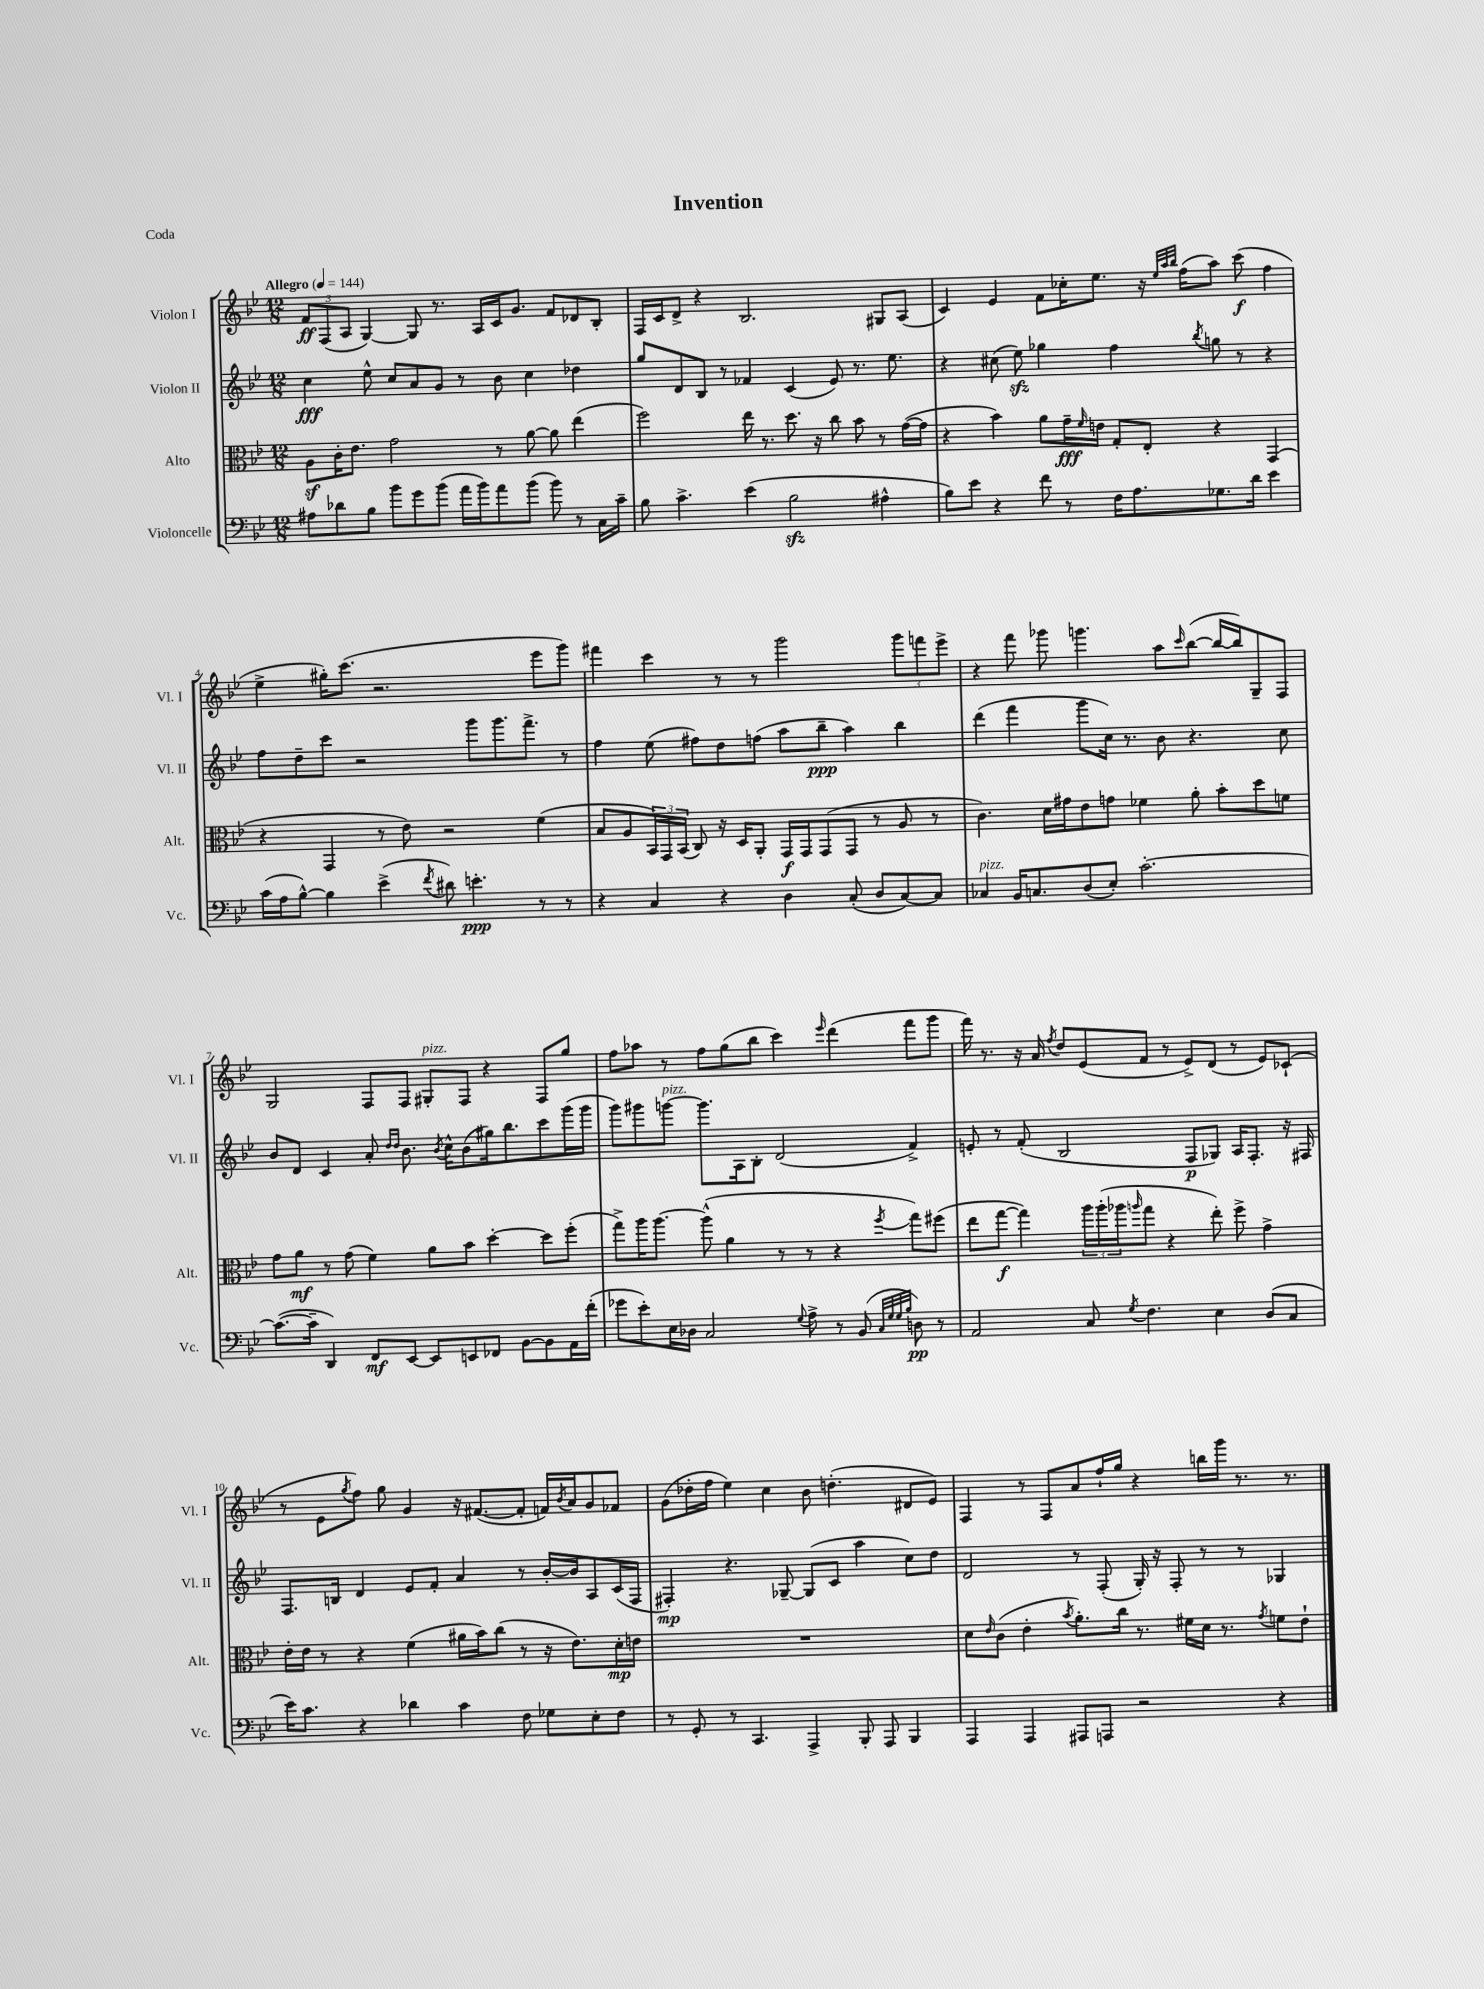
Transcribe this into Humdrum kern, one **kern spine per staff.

**kern	**dynam	**kern	**dynam	**kern	**dynam	**kern	**dynam
*part4	*part4	*part3	*part3	*part2	*part2	*part1	*part1
*staff4	*staff4	*staff3	*staff3	*staff2	*staff2	*staff1	*staff1
*I"Violoncelle	*	*I"Alto	*	*I"Violon II	*	*I"Violon I	*
*I'Vc.	*	*I'Alt.	*	*I'Vl. II	*	*I'Vl. I	*
*clefF4	*	*clefC3	*	*clefG2	*	*clefG2	*
*k[b-e-]	*	*k[b-e-]	*	*k[b-e-]	*	*k[b-e-]	*
*M12/8	*	*M12/8	*	*M12/8	*	*M12/8	*
*MM144	*	*MM144	*	*MM144	*	*MM144	*
=1	=1	=1	=1	=1	=1	=1	=1
!	!	!	!	!	!	!LO:TX:a:B:t=Allegro	!
8A#X\L	.	8Az\L	.	4cc\	fff	12f/L	ff
.	.	.	.	.	.	(12F/	.
8d-X\	.	16c'\K	.	.	.	.	.
.	.	.	.	.	.	12A/J	.
.	.	8.e-\J	.	.	.	.	.
8B-\J	.	.	.	8ee-^^\	.	[4G/)	.
8b-\L	.	2g\	.	8cc/L	.	.	.
8g\	.	.	.	8a/	.	8G/]	.
(8b-\J	.	.	.	8g/J	.	8.r	.
16a\LL	.	.	.	8r	.	.	.
16b-\J)	.	.	.	.	.	16A/LL	.
8a\	.	8r	.	8b-\	.	16c/J	.
.	.	.	.	.	.	8.g/J	.
(8b-\J	.	[8a\	.	4cc\	.	.	.
8b-\)	.	8a\]	.	.	.	8f/L	.
8r	.	(4ee-\	.	4dd-X\	.	8d-X/	.
16C\LL	.	.	.	.	.	8B-'/J	.
16c~\JJ	.	.	.	.	.	.	.
=2	=2	=2	=2	=2	=2	=2	=2
8B-\	.	2ff\)	.	8gg/L	.	16F/LL	.
.	.	.	.	.	.	16c/J	.
4.c^\	.	.	.	8d/	.	8d^/J	.
.	.	.	.	8B-/J	.	4r	.
.	.	.	.	8r	.	.	.
(4e-\	.	16ee-\	.	4f-X/	.	2.B-/	.
.	.	8.r	.	.	.	.	.
2B-zz\	.	8.dd\	.	(4c/	.	.	.
.	.	16r	.	.	.	.	.
.	.	8cc\	.	8e-/)	.	.	.
.	.	8b-\	.	8.r	.	.	.
4A#X^^\	.	8r	.	.	.	8G#X/L	.
.	.	.	.	8.ee-\	.	.	.
.	.	([16g\LL	.	.	.	(8A/J	.
.	.	16g\JJ]	.	.	.	.	.
=3	=3	=3	=3	=3	=3	=3	=3
8B-\L)	.	4r	.	4r	.	4c/)	.
8e-\J	.	.	.	.	.	.	.
4r	.	4b-\)	.	(8cc#X\	.	4e-/	.
.	.	.	.	8ee-zz\)	.	.	.
8f\	.	8a\L	.	4gg-X\	.	8f\L	.
8r	.	16g~\L	fff	.	.	16cc-X'\K	.
.	.	16qqf/	.	.	.	.	.
.	.	16en\JJ	.	.	.	8.ee-\J	.
16F\KL	.	8G'/L	.	4ff\	.	.	.
8.A\	.	.	.	.	.	.	.
.	.	8E-'/J	.	.	.	16r	.
.	.	.	.	.	.	32qqee-/LLL	.
.	.	.	.	.	.	32qqaa/	.
.	.	.	.	.	.	32qqbb-/JJJ	.
.	.	.	.	.	.	(16ff\KL	.
.	.	.	.	8qbb-/	.	.	.
8.G-X\	.	4r	.	8ggn\	.	8aa\J)	.
.	.	.	.	8r	.	(8ccc\	f
16d\Jk	.	.	.	.	.	.	.
4e-\	.	(4GG/	.	4r	.	4ff\	.
!!LO:LB:g=z
=4	=4	=4	=4	=4	=4	=4	=4
(16c\LL	.	4r	.	8ff\L	.	4ee-^\	.
16A\J	.	.	.	.	.	.	.
[8B-^^\J)	.	.	.	8dd~\	.	.	.
4B-\]	.	4GG/	.	8ccc\J	.	16gg#X'\KL)	.
.	.	.	.	.	.	(8.ccc\J	.
.	.	.	.	2r	.	.	.
(4e-^\	.	8r	.	.	.	2.r	.
.	.	8e-\)	.	.	.	.	.
8qf/	.	.	.	.	.	.	.
8d#X\)	.	2r	.	.	.	.	.
4.en'\	ppp	.	.	8ggg\L	.	.	.
.	.	.	.	8.ggg\	.	.	.
.	.	.	.	8.fff^\J	.	.	.
8r	.	(4f\	.	.	.	8eee-\L	.
8r	.	.	.	8r	.	8ggg\J)	.
=5	=5	=5	=5	=5	=5	=5	=5
4r	.	8B-/L	.	4ff\	.	4fff#X\	.
.	.	8A/	.	.	.	.	.
4C/	.	24BB-/L)	.	(8ee-\	.	4ccc\	.
.	.	24GG/	.	.	.	.	.
.	.	(24BB-/JJ	.	.	.	.	.
.	.	8C/)	.	8ff#X\L)	.	.	.
4r	.	16r	.	8dd\	.	8r	.
.	.	16D/KL	.	.	.	.	.
.	.	8AA'/J	.	(8ffn\J	.	8r	.
4D\	.	16GG/LL	f	8aa\L	.	2ggg\	.
.	.	16GG/J	.	.	.	.	.
.	.	(8GG/	.	8bb-~\J	ppp	.	.
(8C'/	.	8GG/J	.	4aa\)	.	.	.
8D/L	.	8r	.	.	.	.	.
[8C/)	.	8A/	.	4bb-\	.	12ggg\L	.
.	.	.	.	.	.	12fffn\	.
8C/J]	.	8r	.	.	.	.	.
.	.	.	.	.	.	12eee-^\J	.
=6	=6	=6	=6	=6	=6	=6	=6
!LO:TX:a:i:t=pizz.	!	!	!	!	!	!	!
4C-X/	.	4.c\)	.	(4ddd\	.	4r	.
16BB-/KL	.	.	.	4fff\	.	8fff\	.
8.Cn/	.	.	.	.	.	.	.
.	.	16d\LL	.	.	.	8ggg-X\	.
.	.	16g#X\J	.	.	.	.	.
(8D/	.	8e-\	.	8ggg\L	.	4.gggn\	.
8E-'/J)	.	8gn\J	.	16cc\Jk)	.	.	.
.	.	.	.	8.r	.	.	.
[2.c'\	.	4f-X\	.	.	.	.	.
.	.	.	.	8b-\	.	8aa\L	.
.	.	.	.	.	.	16qqccc/	.
.	.	8a'\	.	4.r	.	([8bb-\J	.
.	.	8b-'\L	.	.	.	16bb-/LL_	.
.	.	.	.	.	.	16bb-/J])	.
.	.	8dd\	.	.	.	8G~/	.
.	.	8fn\J	.	8cc\	.	8F/J	.
!!LO:LB:g=z
=7	=7	=7	=7	=7	=7	=7	=7
(8.c\L_	.	8g\L	.	8b-/L	.	2G/	.
.	.	8a\J	mf	8d/J	.	.	.
16c~\Jk]	.	.	.	.	.	.	.
4DD/)	.	8r	.	4c/	.	.	.
.	.	(8g\	.	.	.	.	.
8FF/L	mf	4f\)	.	8a'/	.	8F/L	.
.	.	.	.	16qqdd/LL	.	.	.
.	.	.	.	16qqdd/JJ	.	.	.
[8EE-/J	.	.	.	8.b-\	.	8F/J	.
!	!	!	!	!	!	!LO:TX:a:i:t=pizz.	!
8EE-/L]	.	8a\L	.	.	.	8G#X'/L	.
.	.	.	.	8qb-/	.	.	.
.	.	.	.	16cc^^\KL	.	.	.
8EEn/	.	8b-\J	.	(8b-\	.	8F/J	.
8FF-X/J	.	[4dd'\	.	16gg#X\k)	.	4r	.
.	.	.	.	8.bb-\	.	.	.
[8BB-\L	.	.	.	.	.	.	.
8BB-\]	.	8dd\L]	.	8ccc\	.	8F/L	.
16AA\L	.	(8ff'\J	.	(16ggg\L	.	8gg/J	.
(16f'\JJ	.	.	.	16ggg\JJ	.	.	.
=8	=8	=8	=8	=8	=8	=8	=8
8g-X\L	.	8gg^\L)	.	8ggg\L)	.	8ff\L	.
8e-'\)	.	16aa\K	.	8ggg#X\	.	8aa-X\J	.
.	.	[8.aa\J	.	.	.	.	.
!	!	!	!	!LO:TX:a:i:t=pizz.	!	!	!
16E-\L	.	.	.	[8gggn\J	.	8r	.
16D-X\JJ	.	.	.	.	.	.	.
2C/	.	(8aa^^\]	.	8.ggg\L]	.	8ff\L	.
.	.	4a\	.	.	.	(8gg\	.
.	.	.	.	16A\k	.	.	.
.	.	.	.	8B-'\J	.	8bb-\J	.
.	.	8r	.	(2d/	.	4ccc\)	.
8qqG/	.	.	.	.	.	.	.
8A^\	.	8r	.	.	.	.	.
.	.	.	.	.	.	16qqeee-/	.
8r	.	4r	.	.	.	(4ddd\	.
(8BB-/	.	.	.	.	.	.	.
32qqC/LLL	.	.	.	.	.	.	.
32qqG/	.	.	.	.	.	.	.
32qqG/	.	.	.	.	.	.	.
32qqB-/JJJ	.	8qff/	.	.	.	.	.
8Dn\)	pp	8gg\L)	.	4f^/)	.	8fff\L	.
8r	.	(8ff#X\J	.	.	.	8ggg\J	.
=9	=9	=9	=9	=9	=9	=9	=9
2AA/	.	8ee-\L	.	8en'/	.	16fff\)	.
.	.	.	.	.	.	8.r	.
.	.	[8gg\J	f	8r	.	.	.
.	.	4gg\])	.	(8f'/	.	16r	.
.	.	.	.	.	.	16a/	.
.	.	.	.	.	.	8qff/	.
.	.	.	.	2B-/	.	8dd/L	.
8C/	.	24aa\LL	.	.	.	(8e-/	.
.	.	(24aa'\	.	.	.	.	.
.	.	24aa-X\J	.	.	.	.	.
8qG/	.	16qqaan/	.	.	.	.	.
4.F\	.	8gg\J	.	.	.	8f/J	.
.	.	4r	.	.	.	8r	.
.	.	.	.	8F/L	p	8e-^/L)	.
4E-\	.	8ee-'\)	.	8G-X/J)	.	(8d/J	.
.	.	8ff^\	.	16A/KL	.	8r	.
.	.	.	.	8.F'/J	.	.	.
(8D/L	.	4g^\	.	.	.	8e-/L)	.
8C/J	.	.	.	16r	.	(8c-X`/J	.
.	.	.	.	16F#X/	.	.	.
!!LO:LB:g=z
=10	=10	=10	=10	=10	=10	=10	=10
16e-\KL)	.	16e-'\LL	.	8.F/L	.	8r	.
8.c\J	.	16e-\JJ	.	.	.	.	.
.	.	8r	.	.	.	8e-\L	.
.	.	.	.	16Bn/Jk	.	.	.
.	.	.	.	.	.	8qgg/	.
4r	.	4r	.	4d/	.	8ff\J)	.
.	.	.	.	.	.	8gg\	.
4d-X\	.	(4f\	.	8e-/L	.	4g/	.
.	.	.	.	8f'/J	.	.	.
4c\	.	16a#X\LL	.	4a/	.	16r	.
.	.	16b-\J)	.	.	.	([8.f#X/L	.
.	.	(8cc\J	.	.	.	.	.
8F\	.	8r	.	8r	.	8f#'/J]	.
8G-X\L	.	16r	.	[16b-'/LL	.	16fn/LL)	.
.	.	.	.	.	.	8qb-/	.
.	.	8.e-\L)	.	16b-/J]	.	16a/J	.
8E-'\	.	.	.	8A/	.	8g/	.
8F\J	.	16d'\L	mp	(16c/L	.	8f-X/J	.
.	.	16en\JJ	.	16F/JJ	.	.	.
=11	=11	=11	=11	=11	=11	=11	=11
8r	.	1.r	.	4F#X'/)	mp	(8g\L	.
8GG'/	.	.	.	.	.	16dd-X'\L	.
.	.	.	.	.	.	16ff\JJ	.
8r	.	.	.	4.r	.	4ee-\)	.
4.CC/	.	.	.	.	.	.	.
.	.	.	.	.	.	4cc\	.
.	.	.	.	[8G-X~/	.	.	.
4AAA^/	.	.	.	(8G-/L]	.	8b-\	.
.	.	.	.	8c/J	.	(4.ddn'\	.
8BBB-'/	.	.	.	4aa\	.	.	.
8AAA/	.	.	.	.	.	.	.
4BBB-/	.	.	.	8cc\L)	.	8d#X/L	.
.	.	.	.	8dd\J	.	8e-/J)	.
=12	=12	=12	=12	=12	=12	=12	=12
4AAA/	.	8d\L	.	2d/	.	4F/	.
.	.	16qqe-/	.	.	.	.	.
.	.	(8c\J	.	.	.	.	.
4AAA/	.	4e-'\	.	.	.	8r	.
.	.	.	.	.	.	8F/L	.
.	.	8qb-/	.	.	.	.	.
8AAA#X/L	.	8.a'\L)	.	8r	.	8a/	.
8AAAn/J	.	.	.	(8F'/	.	16ff`/L	.
.	.	16cc\Jk	.	.	.	16gg/JJ	.
2r	.	8.r	.	16G'/)	.	4r	.
.	.	.	.	16r	.	.	.
.	.	.	.	8F'/	.	.	.
.	.	16f#X\LL	.	.	.	.	.
.	.	16d\JJ	.	8r	.	16bbn\LL	.
.	.	8.r	.	.	.	16ggg\JJ	.
.	.	.	.	8r	.	8.r	.
.	.	8qg/	.	.	.	.	.
4r	.	8fn\L	.	4G-X/	.	.	.
.	.	.	.	.	.	8.r	.
.	.	8e-`\J	.	.	.	.	.
==	==	==	==	==	==	==	==
*-	*-	*-	*-	*-	*-	*-	*-
